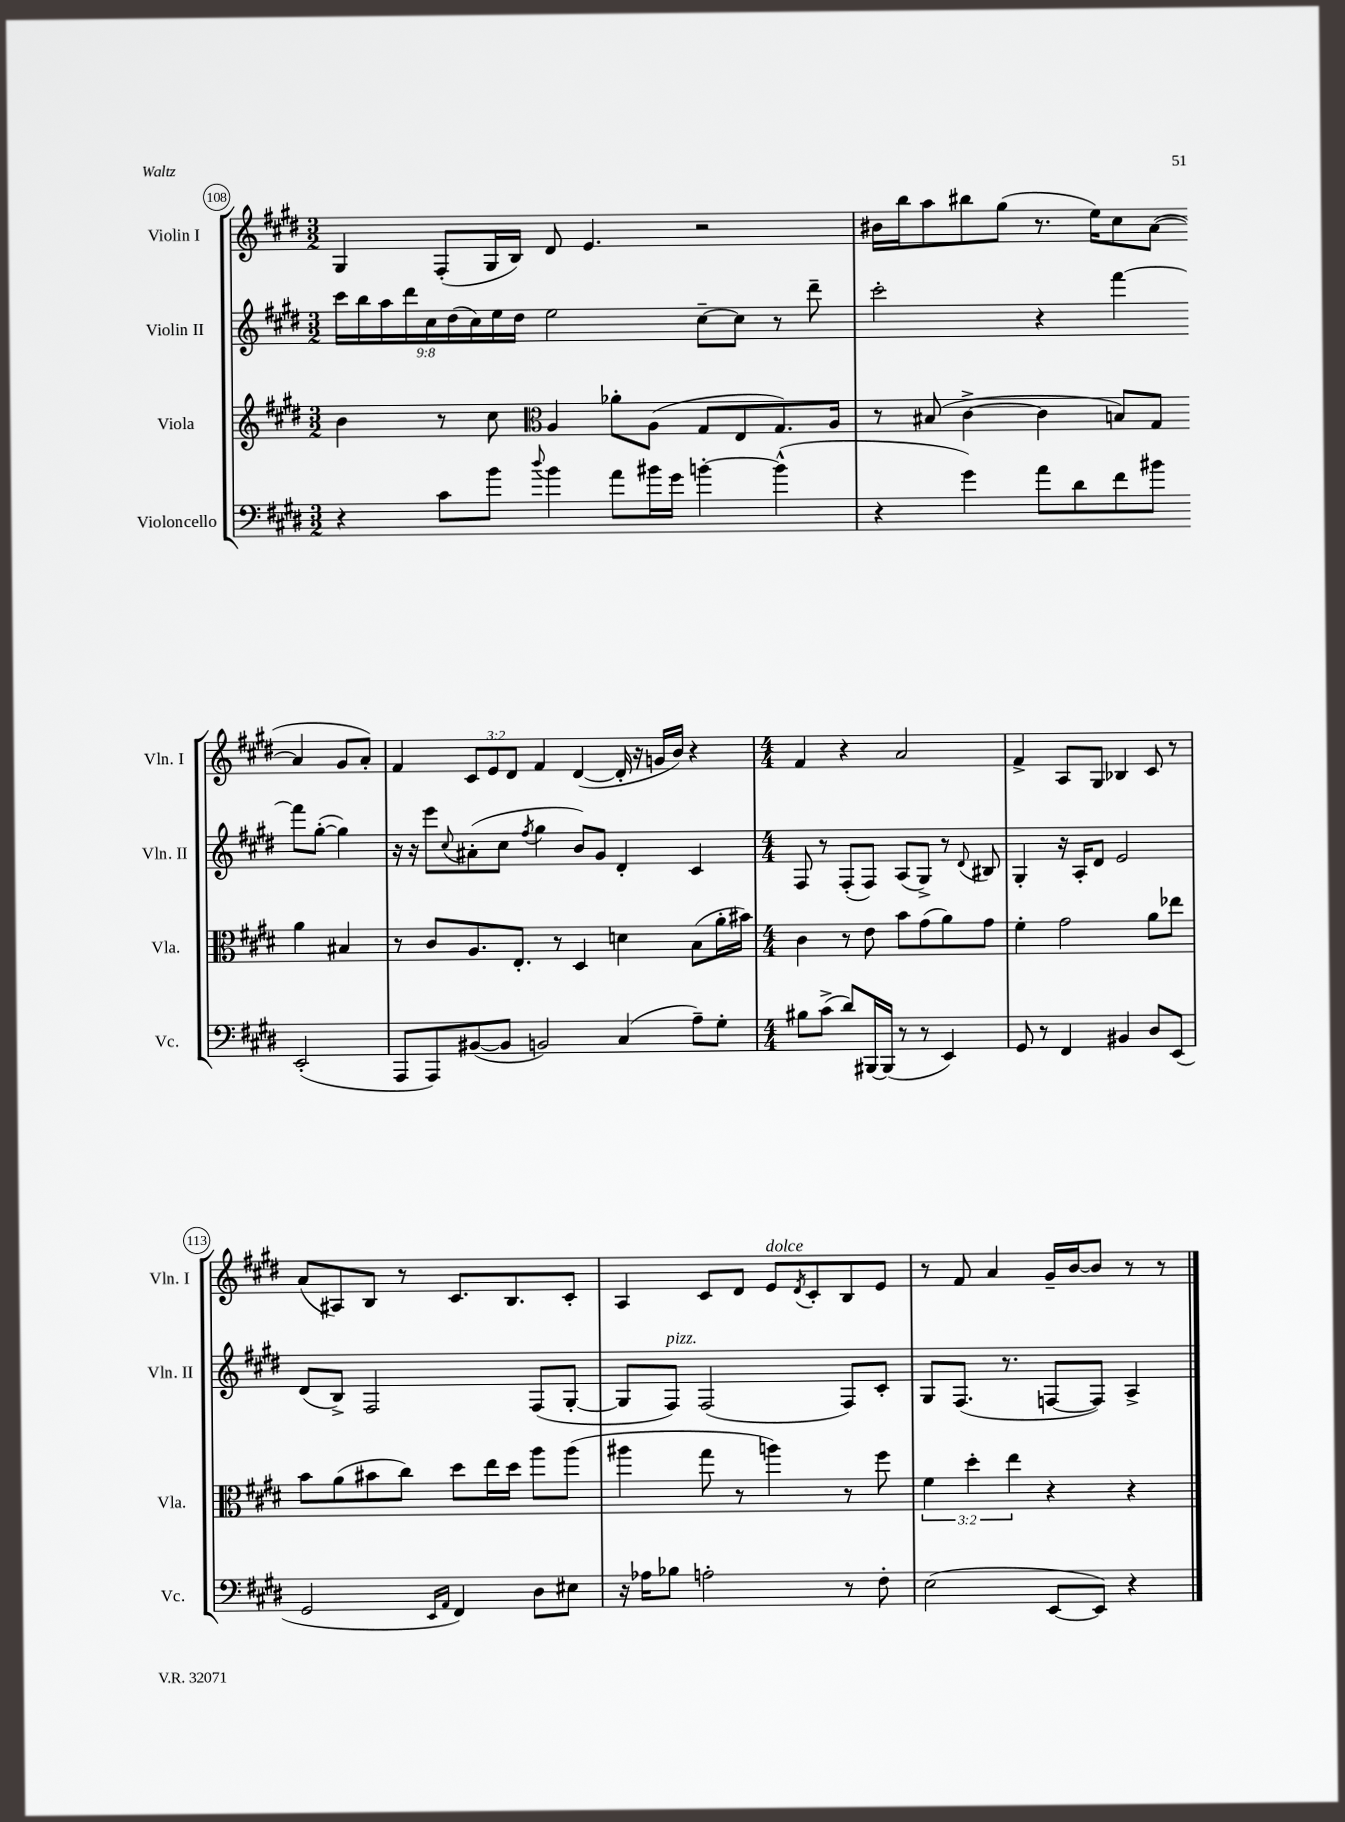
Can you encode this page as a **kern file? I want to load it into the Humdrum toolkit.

**kern	**kern	**kern	**kern
*staff4	*staff3	*staff2	*staff1
*clefF4	*clefG2	*clefG2	*clefG2
*k[f#c#g#d#]	*k[f#c#g#d#]	*k[f#c#g#d#]	*k[f#c#g#d#]
*M3/2	*M3/2	*M3/2	*M3/2
4r	4b	18ccc#	4G#
.	.	18bb	.
.	.	18aa	.
.	.	18ddd#	.
.	.	18cc#	.
8c#	8r	.	(8F#'
.	.	(18dd#	.
.	.	18cc#)	.
8b	8cc#	.	16G#
.	.	18ee	.
.	.	.	16B)
.	.	18dd#	.
*	*clefC3	*	*
8qqdd#	.	.	.
4b	4A	2ee	8d#
.	.	.	4.e
8a	8a-'	.	.
16b#	(8A	.	.
16g#	.	.	.
[4b'	8G#	[8cc#~	2r
.	8E	8cc#]	.
(4b^^]	8.G#)	8r	.
.	.	8ddd#~	.
.	16A	.	.
=	=	=	=
4r	8r	2ccc#'	16b#
.	.	.	16bb
.	(8B#	.	8aa
4g#)	[4c#^	.	8bb#
.	.	.	(8gg#
8a	4c#]	4r	8.r
8d#	.	.	.
.	.	.	16ee)
8f#	8B)	[4fff#	8cc#
8b#	8G#	.	([8a
(2EE'	4a	8fff#]	4a]
.	.	([8gg#'	.
.	4B#	4gg#])	8g#
.	.	.	8a')
=	=	=	=
8AAA	8r	16r	4f#
.	.	16r	.
8AAA)	8c#	8eee	.
.	.	8qqcc#	.
([8BB#	8.A	(8a#'	12c#
.	.	.	12e
8BB#]	.	8cc#	.
.	.	.	12d#
.	8.E'	.	.
.	.	8qff#	.
2BB)	.	4gg#	4f#
.	8r	.	.
.	4D#	8b)	([4d#
.	.	8g#	.
(4C#	4d	4d#'	16d#']
.	.	.	16r
.	.	.	16g
.	.	.	16b)
8A~)	(8B	4c#	4r
8G#'	16a'	.	.
.	16b#)	.	.
=	=	=	=
*M4/4	*M4/4	*M4/4	*M4/4
8B#	4c#	8F#	4f#
(8c#^	.	8r	.
8d#)	8r	(8F#'	4r
[16BBB#	8e	8F#)	.
(16BBB#]	.	.	.
8r	8b	(8A	2a
8r	(8g#	8G#^)	.
4EE)	8a)	8r	.
.	.	8qqd#	.
.	8g#	8B#	.
=	=	=	=
8GG#	4f#'	4G#'	4f#^
8r	.	.	.
4FF#	2g#	16r	8A
.	.	16A'	.
.	.	8d#	8G#
4BB#	.	2e	4B-
8D#	8a	.	8c#
(8EE	8ee-	.	8r
=	=	=	=
2GG#	8b	(8d#	(8a
.	(8a	8B^)	8A#)
.	8b#	2F#	8B
.	8cc#)	.	8r
16qqEE	.	.	.
16qqAA	.	.	.
4FF#)	8dd#	.	8.c#
.	16ee	.	.
.	16dd#	.	8.B
8D#	8aa	(8F#	.
8E#	(8aa	[8G#'	8c#'
=	=	=	=
16r	4aa#	8G#]	4A
16A-	.	.	.
8B-	.	8F#)	.
2A'	8gg#	(2F#	8c#
.	8r	.	8d#
.	4aa)	.	8e
.	.	.	8qd#
.	.	.	8c#'
8r	8r	8F#)	8B
8F#'	8ff#	8c#'	8e
=	=	=	=
(2E	6f#	8G#	8r
.	.	(8.F#	8f#
.	6dd#'	.	.
.	.	.	4a
.	.	8.r	.
.	6ee	.	.
[8EE	4r	[8F	16g#~
.	.	.	[16b
8EE])	.	8F])	8b]
4r	4r	4A^	8r
.	.	.	8r
==	==	==	==
*-	*-	*-	*-
